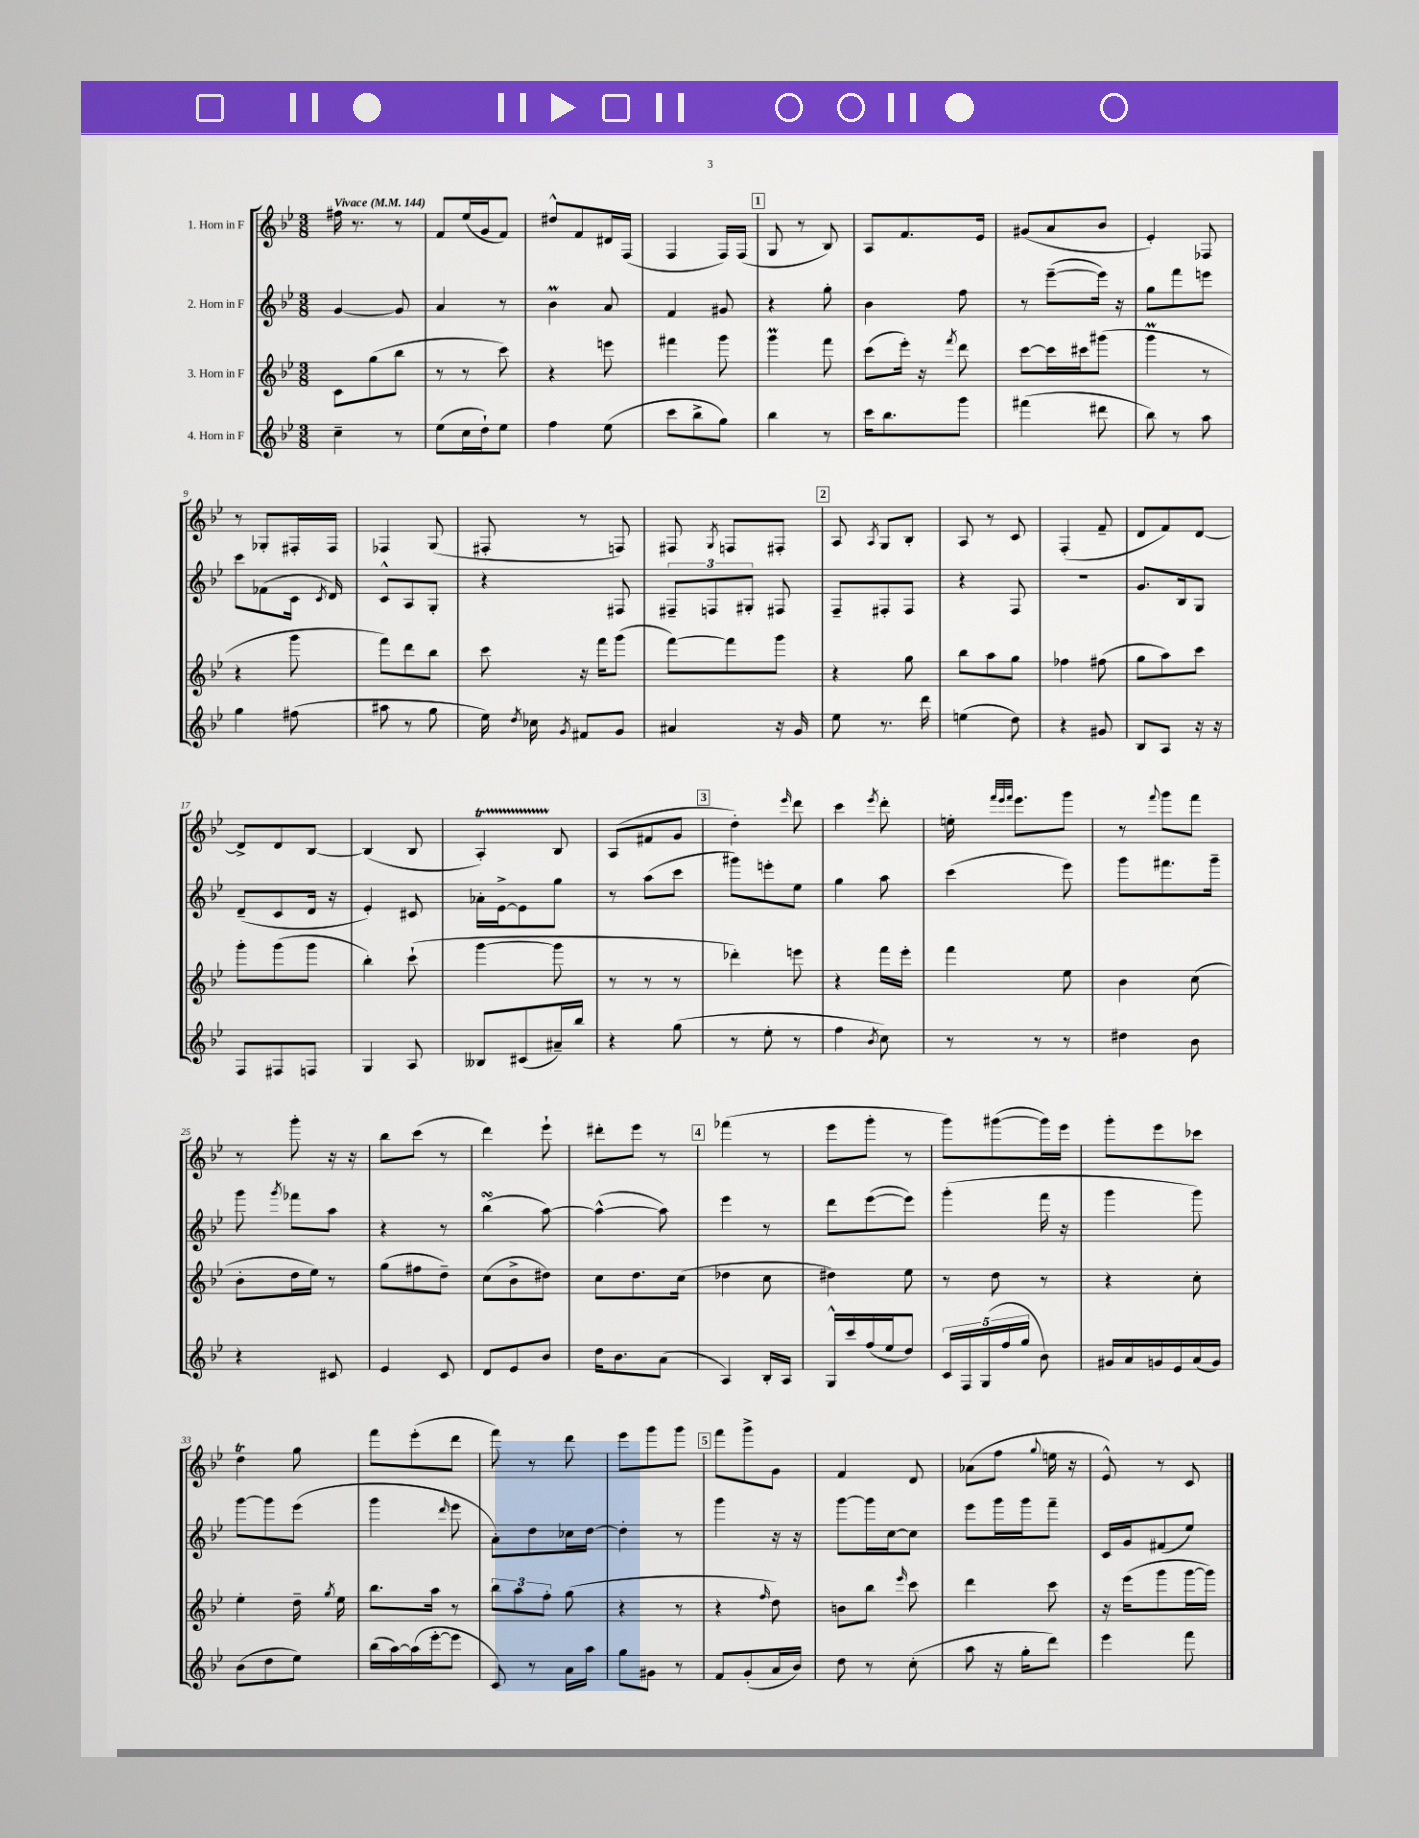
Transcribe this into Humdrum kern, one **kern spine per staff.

**kern	**kern	**kern	**kern
*staff4	*staff3	*staff2	*staff1
*clefG2	*clefG2	*clefG2	*clefG2
*k[b-e-]	*k[b-e-]	*k[b-e-]	*k[b-e-]
*M3/8	*M3/8	*M3/8	*M3/8
*MM144	*MM144	*MM144	*MM144
4cc~\	8c\L	[4g/	16ff#\
.	.	.	8.r
.	(8gg\	.	.
8r	8bb-\J	8g/]	8r
=	=	=	=
(8ee-\L	8r	4a/	8f/L
16cc\L	8r	.	(16ee-/L
16dd`\J)	.	.	16g/J
8ee-\J	8ccc\)	8r	8f/J)
=	=	=	=
4ff\	4r	4b-\	8dd#^^/L
.	.	.	8f/
(8ee-\	8eee\	8a/	16d#/L
.	.	.	(16F/JJ
=	=	=	=
8ccc\L	4fff#\	4f/	4F/
8bb-^\	.	.	.
8gg\J)	8ggg\	8g#/	16F/LL)
.	.	.	(16F/JJ
=	=	=	=
4bb-\	4ggg\	4r	8G/
.	.	.	8r
8r	8fff\	8gg'\	8B-/)
=	=	=	=
16ccc\LK	(8ccc\L	4b-\	8A/L
8.bb-\	.	.	.
.	16eee-'\Jk)	.	8.f/
.	16r	.	.
.	8qfff/	.	.
8ggg\J	8ddd\	8ff\	.
.	.	.	16e-/Jk
=	=	=	=
(4fff#\	[8ccc\L	8r	(8g#/L
.	16ccc\]L	([8eee-~\L	8a/
.	16ccc#\J	.	.
8ddd#\	(8ggg#\J	16eee-\]Jk)	8b-/J
.	.	16r	.
=	=	=	=
8bb-\)	4ggg\	8gg\L	4e-'/)
8r	.	8fff\	.
8aa\	8r	8eee\J	8F-/
=	=	=	=
4gg\	4r	8ccc\L	8r
.	.	(8f-\	8G-'/L
(8ff#\	8ggg\	16c\Jk	16F#'/L
.	.	8qc/	.
.	.	16d/)	16F#/JJ
=	=	=	=
8aa#\	8fff\L)	8c^^/L	4F-/
8r	8ddd\	8A/	.
8gg\	8bb-\J	8G'/J	(8G/
=	=	=	=
16ee-\)	8ccc\	4r	8F#'/
8qdd/	.	.	.
16cc-\	.	.	.
8qg/	.	.	.
8f#/L	16r	.	8r
.	16fff\LK	.	.
8g/J	(8ggg\J	8F#/	8F/)
=	=	=	=
4a#/	[8fff\L)	12F#~/L	8F#/
.	.	12F/	.
.	.	.	8qG/
.	8fff\]	.	8F/L
.	.	12G#'/J	.
16r	8ggg\J	8F#/	8F#'/J
16g/	.	.	.
=	=	=	=
8ee-\	4r	8F~/L	8A/
.	.	.	8qA/
8.r	.	8F#'/	8G/L
.	8gg\	8F#/J	8B-'/J
16ddd\	.	.	.
=	=	=	=
(4ee\	8bb-\L	4r	8A/
.	8aa\	.	8r
8dd\)	8gg\J	8F/	8c/
=	=	=	=
4r	4ff-\	4.r	(4F'/
8g#/	(8ff#\	.	8f~/
=	=	=	=
8B-/L	8gg\L	8.g/L	8d/L
8A/J	8aa\)	.	8f/)
.	.	16B-/k	.
16r	8ccc\J	8G/J	[8d/J
16r	.	.	.
=	=	=	=
8F/L	8ggg'\L	(8d~/L	8d^/]L
8F#/	(8ggg\	8c/	8d/
8F/J	8ggg\J	16d/Jk	[8B-/J
.	.	16r	.
=	=	=	=
4G/	4bb-'\)	4e-'/)	(4B-/]
8A/	(8ccc`\	8c#/	8B-/
=	=	=	=
8B--/L	[4ggg\	16a-'\LL	4A'/)
.	.	[16e-^\J	.
(8c#/	.	8e-\]	.
16a#~/L)	8ggg\]	8gg\J	8B-/
16bb-/JJ	.	.	.
=	=	=	=
4r	8r	8r	(8A/L
.	8r	(8aa\L	8f#/
(8gg\	8r	8ccc\J	8g/J
=	=	=	=
8r	4ddd-'\)	8ggg#\L)	4dd'\)
8ee-'\	.	8eee'\	.
.	.	.	16qqeee-/
8r	8eee\	8ee-\J	8ddd\
=	=	=	=
4ff\	4r	4gg\	4ccc\
8qb-/	.	.	8qeee-/
8cc\)	16fff\LL	8aa\	8ddd'\
.	16eee-'\JJ	.	.
=	=	=	=
8r	4fff\	(4ccc\	16ee'\
.	.	.	32qqfff/LLL
.	.	.	32qqeee-/
.	.	.	32qqfff/JJJ
.	.	.	8.eee-\L
8r	.	.	.
8r	8ee-\	8eee-\)	8ggg\J
=	=	=	=
4dd#\	4b-\	8ggg\L	8r
.	.	.	8qqfff/
.	.	8.fff#\	8ggg\L
8b-\	(8cc\	.	8fff\J
.	.	16ggg~\Jk	.
=	=	=	=
4r	8b-'\L	8ggg\	8r
.	.	8qggg/	.
.	16dd\L	8fff-\L	8ggg'\
.	16ee-\JJ)	.	.
8c#/	8r	8aa\J	16r
.	.	.	16r
=	=	=	=
4e-/	(8gg\L	4r	8bb-\L
.	8ff#\	.	(8ccc\J
8c/	8dd~\J)	8r	8r
=	=	=	=
8d/L	(8cc\L	(4bb-\	4ddd\)
8e-/	8b-^\	.	.
8b-/J	8dd#\J)	[8aa\)	8eee-`\
=	=	=	=
16dd\LK	8cc\L	(4aa^^\_	8ddd#'\L
8.b-\	.	.	.
.	8.dd\	.	8eee-\J
(8a\J	.	8aa\])	8r
.	(16cc\Jk	.	.
=	=	=	=
4A/)	4dd-\	4eee-\	(4fff-\
16B-'/LL	8cc\	8r	8r
16A/JJ	.	.	.
=	=	=	=
16G^^/LL	4dd#\)	8ddd\L	8eee-\L
16ccc/	.	.	.
(16ff/	.	([8eee-\	8ggg'\J
16ee-/J	.	.	.
8dd/J)	8ee-\	8eee-\]J)	8r
=	=	=	=
20c/LL	8r	(4ggg'\	8ggg\L)
20F/	.	.	.
(20G/	.	.	.
.	8dd\	.	([8ggg#\
20ff/	.	.	.
20gg/JJ	.	.	.
8b-\)	8r	16fff\	16ggg#\]L)
.	.	16r	16eee-\JJ
=	=	=	=
16g#/LL	4r	4ggg\	8ggg'\L
16a/	.	.	.
16g/	.	.	8eee-\
16e-/	.	.	.
(16a/	8cc'\	8ggg\)	8ccc-\J
16g/JJ)	.	.	.
=	=	=	=
(8b-\L	4ee-'\	[8ggg\L	4dd\
8dd\	.	8ggg\]	.
8ee-\J)	16dd~\	(8eee-\J	8gg\
.	8qgg/	.	.
.	16ee-\	.	.
=	=	=	=
(16bb-\LL	8.bb-\L	4ggg\	8fff\L
[16aa\)	.	.	.
(16aa\]	.	.	(8eee-'\
[16eee-'\J	16aa\Jk	.	.
.	.	16qqddd/	.
8eee-\]J	8r	8eee-\	8ddd\J
=	=	=	=
8c/)	12bb-\L	8a'\L)	8fff\)
.	12aa\	.	.
8r	.	8dd\	8r
.	12ff'\J	.	.
16a\LL	(8gg\	16cc-\L	8ddd\
16aa\JJ	.	[16dd\JJ	.
=	=	=	=
8gg\L	4r	4dd'\]	8eee-\L
8g#\J	.	.	8ggg\
8r	8r	8r	8ggg\J
=	=	=	=
8f/L	4r	4ggg\	8fff\L
(8g'/	.	.	8ggg^\
.	16qqff/	.	.
16a/L	8dd\)	16r	8g\J
16b-/JJ)	.	16r	.
=	=	=	=
8dd\	8b\L	[8ggg\L	4f/
8r	8bb-\J	16ggg\]L	.
.	.	[16cc\J	.
.	16qqeee-/	.	.
(8cc'\	8ccc\	8cc\]J	8d/
=	=	=	=
8aa\	4ddd\	8eee-\L	(8a-\L
16r	.	16ggg\L	8ff\J
16gg'\LK	.	16ggg\J	.
.	.	.	8qqgg/
8ddd\J)	8ccc\	8fff~\J	16ee\
.	.	.	16r
=	=	=	=
4eee-\	16r	16c/LL	8e-^^/)
.	(16eee-\LK	16g/J	.
.	8ggg\	(8f#/	8r
8fff\	[16ggg\L	8ee-/J)	8c/
.	16ggg\]JJ)	.	.
==	==	==	==
*-	*-	*-	*-
